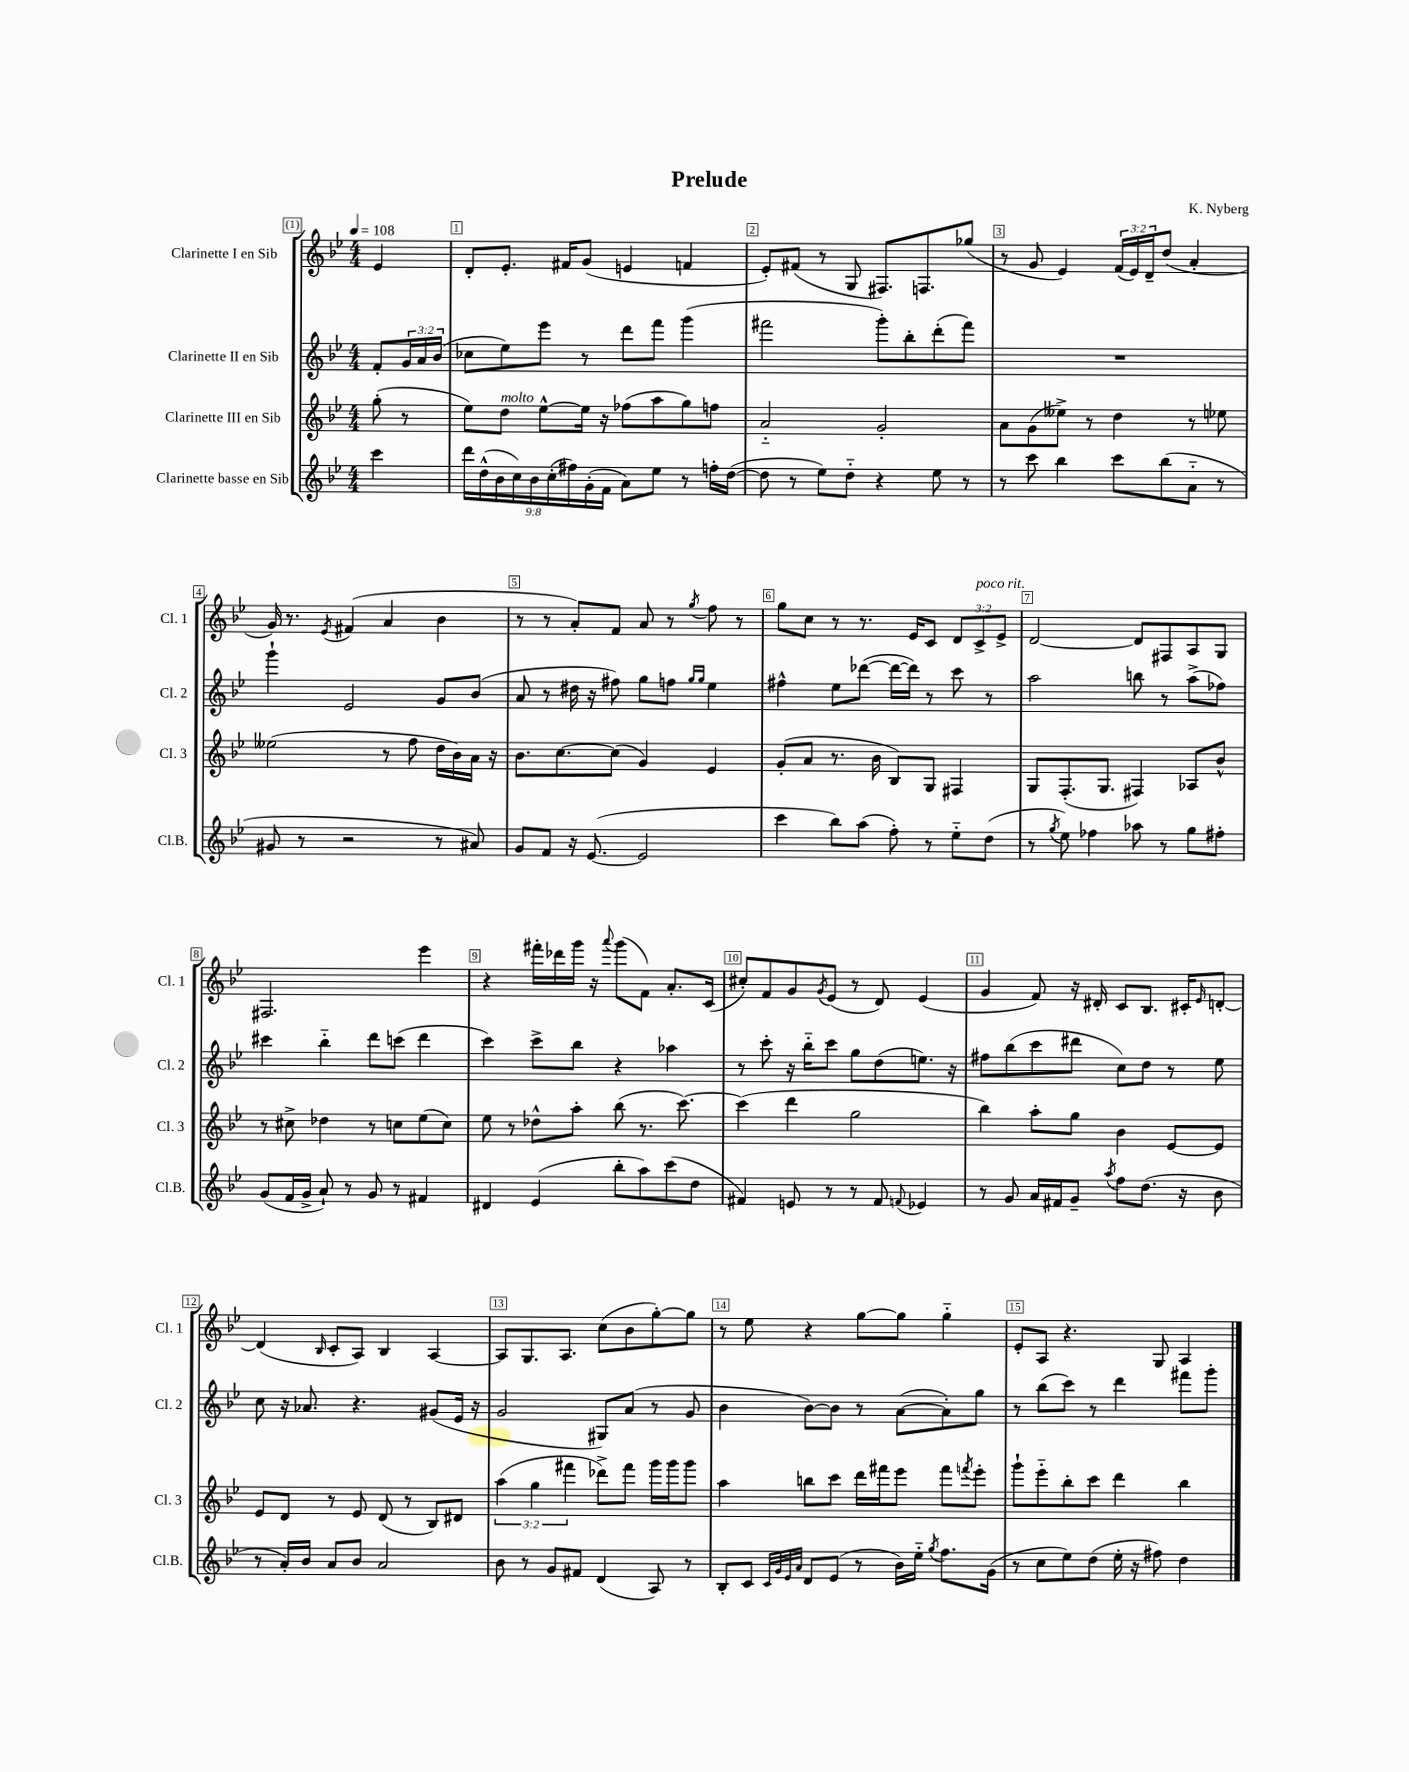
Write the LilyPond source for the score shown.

\header { title = "Prelude" composer = "K. Nyberg" }
<<
\new StaffGroup <<
\new Staff = "s0" \with { instrumentName = "Clarinette I en Sib" shortInstrumentName = "Cl. 1" } {
    \clef treble \key bes \major \numericTimeSignature \time 4/4 \override Staff.TupletNumber.text = #tuplet-number::calc-fraction-text \partial 4 \tempo 4 = 108
    ees'4 |
    d'8-. ees'8.-. fis'16 g'8( e'4 f'4 |
    ees'8-.) fis'8( r8 g8 fis8.) f8. ges''8( |
    r8 g'8 ees'4) \tuplet 3/2 { f'16( ees'16) d'16-- } d''8( a'4-. |
    g'16) r8. \acciaccatura { ees'8 } fis'4( a'4 bes'4 |
    r8 r8 a'8-.) f'8 a'8 r8 \acciaccatura { g''8 } f''8 r8 |
    g''8 c''8 r8 r8. ees'16 c'8 \tuplet 3/2 { d'8 c'8->^\markup { \italic "poco rit." } ees'8-> } |
    d'2~ d'8 fis8 a8 g8 |
    fis2. ees'''4 |
    r4 fis'''16-. des'''16 g'''16 r16 \appoggiatura { a'''8 } g'''8( f'8) a'8.-. c'16( |
    cis''8-.) f'8 g'8 \acciaccatura { g'8 } ees'8( r8 d'8) ees'4( |
    g'4 f'8) r16 dis'16-. c'8 bes8. cis'16-. \grace { ees'16 } d'8~-. |
    d'4( \grace { bes16 } c'8-. a8) bes4 a4~ |
    a8 g8. a8. c''8( bes'8 g''8~-.) g''8 |
    r8 ees''8 r4 g''8~ g''8 g''4-_ |
    ees'8-. a8 r4. g8 a4 \bar "|." |
}
\new Staff = "s1" \with { instrumentName = "Clarinette II en Sib" shortInstrumentName = "Cl. 2" } {
    \clef treble \key bes \major \numericTimeSignature \time 4/4 \override Staff.TupletNumber.text = #tuplet-number::calc-fraction-text \partial 4
    f'8-. \tuplet 3/2 { g'16 a'16 bes'16( } |
    ces''8 ees''8) ees'''8 r8 d'''8 f'''8 g'''4( |
    fis'''2 g'''8-.) bes''8-. d'''8-.( fis'''8) |
    R1 |
    g'''4-! ees'2 g'8 bes'8( |
    a'8 r8 dis''16 r16 fis''8) g''8 f''8 \grace { g''16 g''16 } ees''4 |
    fis''4-^ ees''8 des'''8~( des'''16~ des'''16) r8 c'''8 r8 |
    a''2 b''8 r8 a''8->( fes''8) |
    cis'''4 bes''4-_ d'''8 c'''8( d'''4 |
    c'''4) c'''8-> bes''8 r4 aes''4 |
    r8 c'''8-. r16 bes''16-_ c'''8 g''8 d''8( e''8.) r16 |
    fis''8 bes''8( c'''8 dis'''8 c''8) d''8 r8 ees''8 |
    c''8 r16 aes'8. r4. gis'8( ees'16 r16 |
    g'2 gis8) a'8( r8 g'8 |
    bes'4 bes'8~) bes'8 r8 a'8~( a'8-.) g''8 |
    r8 bes''8( c'''8) r8 d'''4 fis'''8 g'''8-. \bar "|." |
}
\new Staff = "s2" \with { instrumentName = "Clarinette III en Sib" shortInstrumentName = "Cl. 3" } {
    \clef treble \key bes \major \numericTimeSignature \time 4/4 \override Staff.TupletNumber.text = #tuplet-number::calc-fraction-text \partial 4
    g''8-.( r8 |
    ees''8) d''8^\markup { \italic "molto" } ees''8~-^ ees''16 r16 fes''8( a''8 g''8) f''8 |
    a'2-_ g'2-. |
    a'8 g'8( eeses''8->) r8 d''4 r8 ees''8 |
    eeses''2( r8 f''8 d''16 bes'16) a'16 r16 |
    bes'8. c''8.~ c''8( g'4) ees'4 |
    g'8-.( a'8 r8. bes'16 bes8) g8 fis4 |
    g8 f8.-.( g8. fis4) aes8 bes'8-^ |
    r8 cis''8-> des''4 r8 c''8 ees''8( c''8) |
    ees''8 r8 des''8-^ a''8-. bes''8( r8. c'''8.~) |
    c'''4( d'''4 g''2 |
    bes''4) a''8-. g''8 bes'4 ees'8~ ees'8 |
    ees'8 d'8 r8 ees'8 d'8( r8 bes8) dis'8 |
    \tuplet 3/2 { a''4( g''4 fis'''4 } des'''8->) fis'''8 g'''16 g'''16 g'''8 |
    a''4 b''8 c'''8 d'''16 fis'''16 ees'''8 fis'''8 \acciaccatura { f'''8 } ees'''8-. |
    g'''8-! ees'''8-_ bes''8-. c'''8 d'''4 bes''4 \bar "|." |
}
\new Staff = "s3" \with { instrumentName = "Clarinette basse en Sib" shortInstrumentName = "Cl.B." } {
    \clef treble \key bes \major \numericTimeSignature \time 4/4 \override Staff.TupletNumber.text = #tuplet-number::calc-fraction-text \partial 4
    c'''4 |
    \tuplet 9/8 { d'''16 d''16-^( bes'16 c''16) bes'16 c''16-.( fis''16) g'16-.( f'16 } a'8) ees''8 r8 f''16-. d''16~( |
    d''8 r8 ees''8) d''8-_ r4 ees''8 r8 |
    r8 c'''8 bes''4 c'''8 bes''8( a'8-_ r8 |
    gis'8 r8 r2 r8 ais'8) |
    g'8 f'8 r16 ees'8.~( ees'2 |
    c'''4 bes''8) a''8( f''8-.) r8 ees''8-_ d''8( |
    r8 \acciaccatura { g''8 } ees''8) fes''4 aes''8 r8 g''8 fis''8-. |
    g'8( f'16 g'16-> a'8-!) r8 g'8 r8 fis'4 |
    dis'4 ees'4( bes''8-. a''8) c'''8( d''8 |
    fis'4) e'8 r8 r8 fis'8 \appoggiatura { f'8 } ees'4 |
    r8 g'8 a'16 fis'16 g'8-- \acciaccatura { a''8 } f''8 d''8.( r16 bes'8 |
    r8 a'16-.) bes'16 a'8 bes'8 a'2 |
    bes'8 r8 g'8 fis'8 d'4( a8) r8 |
    bes8-. c'8 \grace { c'32 g'32 ees'32 a'32 } d'8 ees'8( r8 bes'16) ees''16-_ \acciaccatura { g''8 } f''8. g'16( |
    r8 c''8 ees''8) d''8( ees''16-. r16 fis''8) d''4 \bar "|." |
}
>>
>>
\layout { \context { \Score \override BarNumber.break-visibility = ##(#f #t #t) barNumberVisibility = #all-bar-numbers-visible \override BarNumber.stencil = #(make-stencil-boxer 0.1 0.3 ly:text-interface::print) } }
